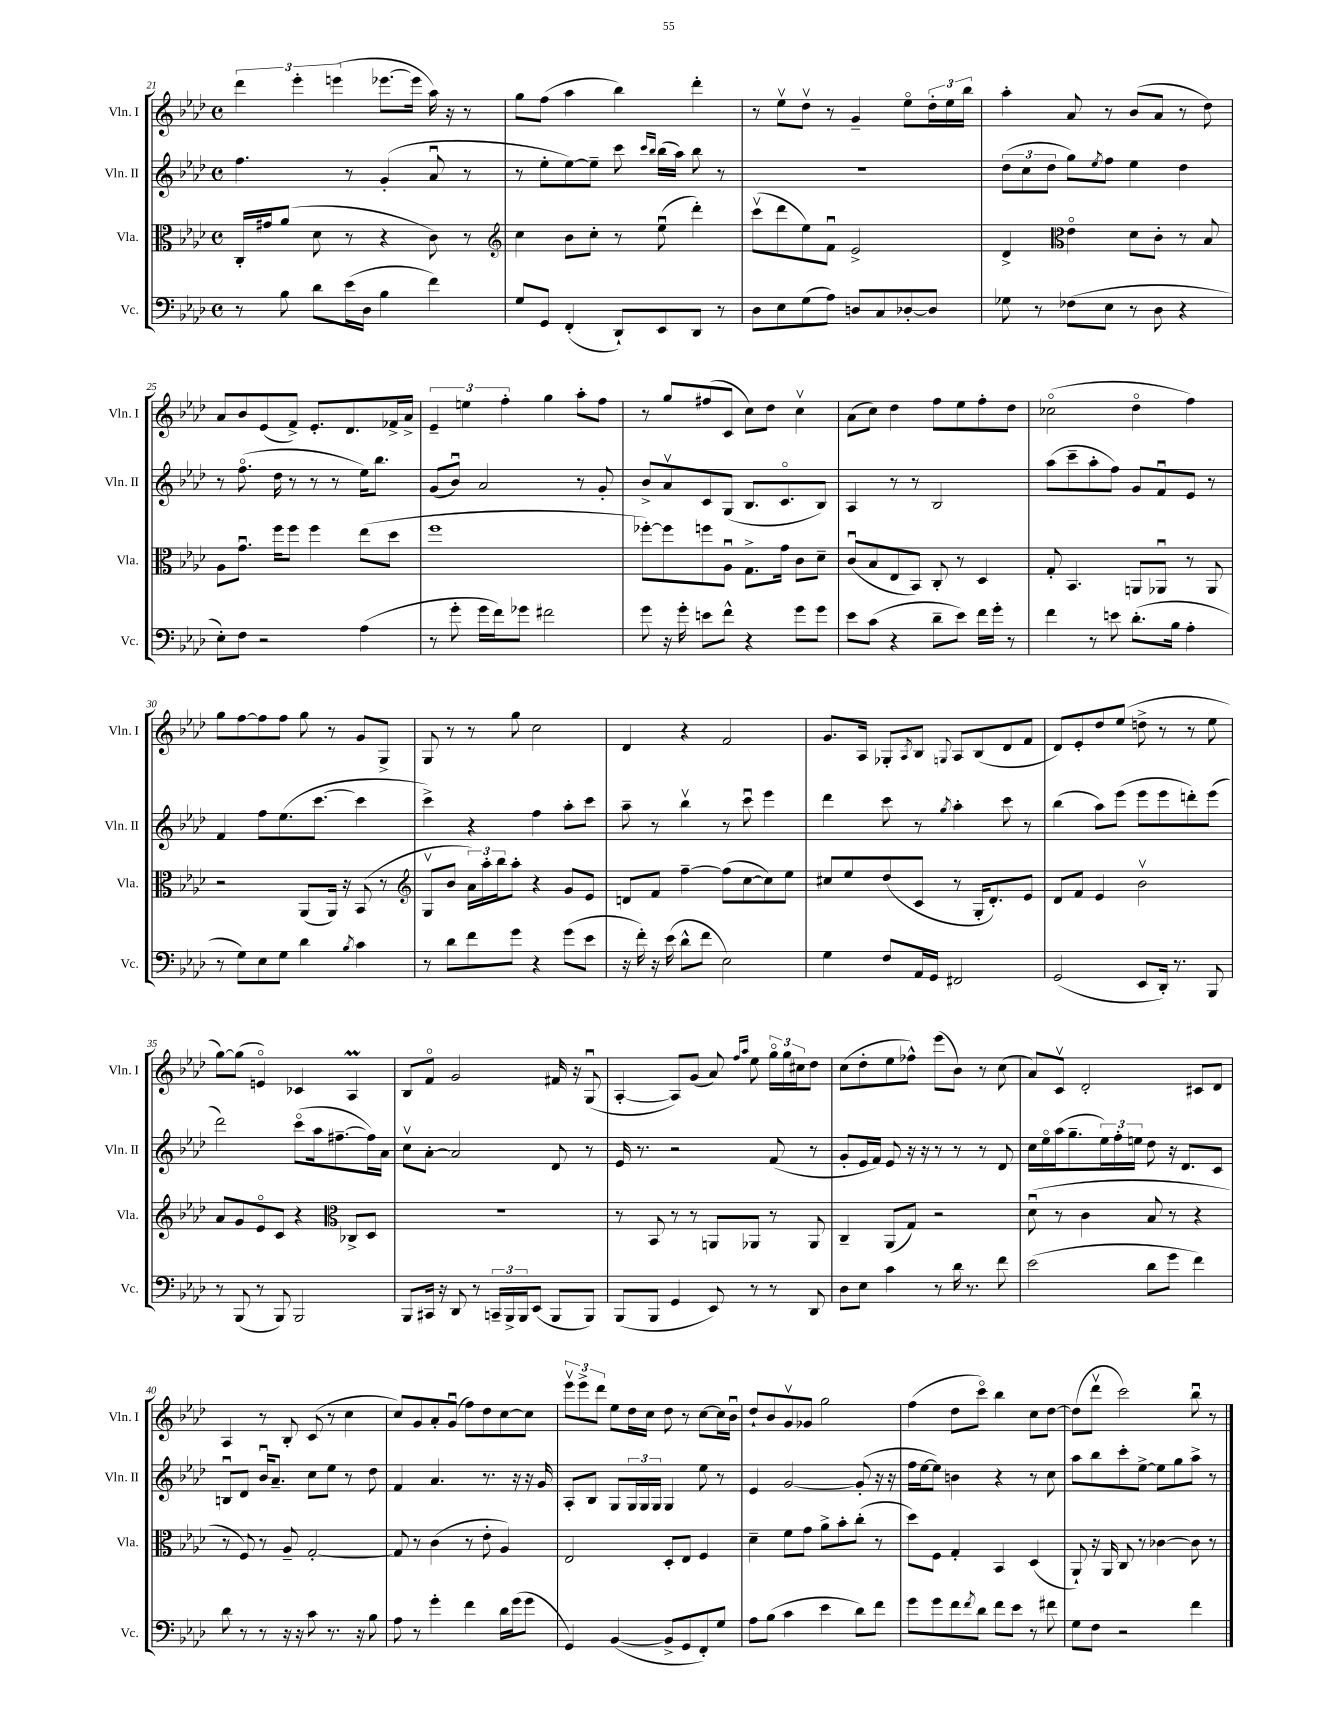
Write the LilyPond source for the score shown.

<<
\new StaffGroup <<
\new Staff = "s0" \with { instrumentName = "Vln. I" shortInstrumentName = "Vln. I" } {
    \clef treble \key aes \major \defaultTimeSignature \time 4/4
    \tuplet 3/2 { des'''4 ees'''4-. e'''4( } ees'''8.~ ees'''16 aes''16) r16 r8 |
    g''8 f''8( aes''4 bes''4) des'''4-. |
    r8 ees''8\upbow des''8\upbow r8 g'4-- ees''8\flageolet \tuplet 3/2 { des''16-. ees''16 bes''16 } |
    aes''4-. aes'8 r8 bes'8( aes'8 r8 des''8) |
    aes'8 bes'8 ees'8( f'8->) ees'8.-. des'8. fes'16-> aes'16-> |
    \tuplet 3/2 { ees'4-- e''4 f''4-. } g''4 aes''8-. f''8 |
    r8 g''8 fis''8( c'8 c''8) des''8 c''4\upbow |
    aes'8( c''8) des''4 f''8 ees''8 f''8-. des''8 |
    ces''2\flageolet( des''4\flageolet f''4) |
    g''8 f''8~ f''8 f''8 g''8 r8 g'8 g8-> |
    g8 r8 r8 g''8 c''2 |
    des'4 r4 f'2 |
    g'8. aes16 ges8-. \acciaccatura { aes8 } bes8 \appoggiatura { g8 } aes8 bes8( des'8 f'8 |
    des'8) ees'8-. des''8 ees''8( d''8-> r8 r8 ees''8 |
    g''8~) g''8( e'4\flageolet) ces'4 aes4\prall |
    bes8 f'8\flageolet g'2 fis'16 r16 g8\downbow( |
    aes4~-. aes8) g'8( aes'8) \grace { f''16 aes''16 } ees''8 \tuplet 3/2 { g''16\flageolet g''16 cis''16 } des''8 |
    c''8( des''8-. ees''8 fes''8-^) ees'''8( bes'8) r8 c''8( |
    aes'8) c'8\upbow des'2-. cis'8 des'8 |
    aes4 r8 bes8-. c'8( r8 c''4 |
    c''8) g'8 aes'8-. g'8\downbow( f''8) des''8 c''8~ c''8 |
    \tuplet 3/2 { ees'''8\upbow ees'''8-> des'''8 } ees''8 des''16 c''16 des''8 r8 c''8~ c''16 bes'16\downbow |
    des''8-! bes'8 g'8\upbow ges'8 g''2 |
    f''4( des''8 c'''8\flageolet) bes''4 c''8 des''8~ |
    des''8( des'''8\upbow c'''2) bes''8\downbow r8 \bar "|." |
}
\new Staff = "s1" \with { instrumentName = "Vln. II" shortInstrumentName = "Vln. II" } {
    \clef treble \key aes \major \defaultTimeSignature \time 4/4
    f''4. r8 g'4-.( aes'8\downbow r8 |
    r8 ees''8-. ees''8~) ees''8-- c'''8 \grace { c'''16 bes''16 } bes''16( aes''16) bes''8 r8 |
    R1 |
    \tuplet 3/2 { des''8( c''8 des''8 } g''8) \acciaccatura { ees''8 } f''8 ees''4 des''4 |
    r8 f''8.\flageolet( des''16 r8 r8 r8 ees''16) bes''8. |
    g'8( bes'8\downbow) aes'2 r8 g'8-. |
    bes'8-> aes'8\upbow c'8 g8( bes8. c'8.\flageolet bes8) |
    aes4 r8 r8 bes2 |
    aes''8( c'''8-- aes''8-. f''8) g'8 f'8\downbow ees'8 r8 |
    f'4 f''8 ees''8.( c'''8.~ c'''4 |
    c'''4->) r4 f''4 aes''8-. c'''8 |
    aes''8-- r8 bes''4\upbow r8 c'''8\downbow ees'''4 |
    des'''4 c'''8 r8 \acciaccatura { g''8 } aes''4-. c'''8 r8 |
    bes''4( aes''8) ees'''8( ees'''8 ees'''8 d'''8-.) ees'''8( |
    des'''2) c'''8\flageolet( aes''16 fis''8.~-- fis''16) aes'16 |
    c''8\upbow aes'8~-. aes'2 des'8 r8 |
    ees'16 r8. r2 f'8( r8 |
    g'8-. ees'16 f'16) ees'8 r16 r16 r8 r8 r8 des'8 |
    c''16 ees''16\flageolet aes''16( g''8.-- \tuplet 3/2 { ees''16) f''16-. e''16 } des''8 r16 des'8. c'8 |
    b8\downbow des'8 bes'16\downbow aes'8.-- c''8 ees''8 r8 des''8 |
    f'4 aes'4. r8. r16 r16 g'16 |
    aes8-. bes8 g8 \tuplet 3/2 { g16 g16 g16 } g4 ees''8 r8 |
    ees'4 g'2~ g'8-.( r16 r16 |
    f''16 ees''16~ ees''8) b'4 r4 r8 c''8 |
    aes''8 bes''8 c'''8-. ees''8~-> ees''8 g''8 aes''8-> r8 \bar "|." |
}
\new Staff = "s2" \with { instrumentName = "Vla." shortInstrumentName = "Vla." } {
    \clef alto \key aes \major \defaultTimeSignature \time 4/4
    c16-. gis'16 aes'8( des'8 r8 r4 c'8) r8 |
    \clef treble c''4 bes'8 c''8-. r8 ees''8\downbow( des'''4-.) |
    c'''8\upbow( des'''8 ees''8) f'8\downbow ees'2-> |
    des'4-> \clef alto ees'4\flageolet des'8 c'8-. r8 bes8 |
    aes8 g'8.\downbow f''16 f''8 f''4 ees''8( des''8 |
    f''1 |
    fes''8~-.) fes''8 f''8 aes8\downbow g8.-> g'16 c'8 des'8-- |
    c'8\downbow( bes8 ees8 bes,8) c8-. r8 des4 |
    g8-. bes,4. a,8 aes,8\downbow r8 aes,8 |
    r2 aes,8( aes,16) r16 bes,8( r8 |
    \clef treble g8\upbow bes'8 \tuplet 3/2 { aes'16) aes''16-. bes''16 } aes''8-. r4 g'8 ees'8 |
    d'8 f'8 f''4~-- f''8( c''8~ c''8) ees''8 |
    cis''8 ees''8 des''8( c'8 r8 g16-. des'8.-.) ees'8 |
    des'8 f'8 ees'4 bes'2\upbow |
    aes'8 g'8 ees'8\flageolet c'8 r4 \clef alto ces8-> des8 |
    r1 |
    r8 bes,8 r8 r8 a,8 aes,8 r8 aes,8 |
    c4-- aes,8( g8) r2 |
    des'8\downbow( r8 c'4 bes8 r8 r4 |
    r8 f8) r8 aes8-- g2~-. |
    g8 r8 c'4( r8 ees'8-. aes4) |
    ees2 des8-. ees8 f4 |
    des'4-- f'8 g'8 aes'8-> bes'8-. c''8-.( r8 |
    des''8) f8 g4-. bes,4 des4( |
    aes,8-!) r16 aes,16 c8 r8 ces'4~ ces'8 r8 \bar "|." |
}
\new Staff = "s3" \with { instrumentName = "Vc." shortInstrumentName = "Vc." } {
    \clef bass \key aes \major \defaultTimeSignature \time 4/4
    r8 bes8 des'8 ees'16( des16 bes4 f'4) |
    g8 g,8 f,4-.( des,8-!) ees,8 des,8 r8 |
    des8 ees8 g8( aes8) d8 c8 des8~-. des8 |
    ges8 r8 fes8( ees8 r8 des8 r4 |
    ees8-.) f8 r2 aes4( |
    r8 g'8-. g'16 f'16) ges'8 fis'2 |
    g'8 r16 g'16-. e'8 f'8-^ r4 g'8 g'8 |
    ees'8 c'8( r4 des'8-- ees'8) f'16 g'16-. r8 |
    f'4 r8 e'8 des'8.-.( bes16 aes4-. |
    r8 g8) ees8 g8 des'4 \acciaccatura { bes8 } c'4 |
    r8 des'8 f'8 g'8 r4 g'8( ees'8 |
    r16 f'16-.) r16 ees'16( des'8-^ f'8 ees2) |
    g4 f8 aes,16 g,16 fis,2 |
    g,2( ees,8 des,16-.) r8. bes,,8 |
    r8 bes,,8( r8 bes,,8) bes,,2 |
    bes,,8 cis,16 r16 des,8 r8 \tuplet 3/2 { c,16-- bes,,16-> bes,,16 } ees,8( bes,,8 bes,,8) |
    bes,,8( bes,,8 g,4 ees,8) r8 r8 des,8 |
    des8 ees8 c'4 r8 des'16 r8. f'8 |
    ees'2( des'8 g'8 f'4) |
    des'8 r8 r8 r16 r16 c'8 r8. r16 bes8 |
    aes8 r8 g'4-. f'4 des'16 g'16( g'8 |
    g,4) bes,4~( bes,8-> g,8 f,8-.) g8 |
    aes8 bes8( c'4 ees'4 des'8) f'8 |
    g'8 g'8 f'8 \acciaccatura { f'8 } des'8 f'8 ees'8 r8 fis'8 |
    g8 f8 r2 f'4 \bar "|." |
}
>>
>>
\layout { \context { \Score currentBarNumber = #21 } }
